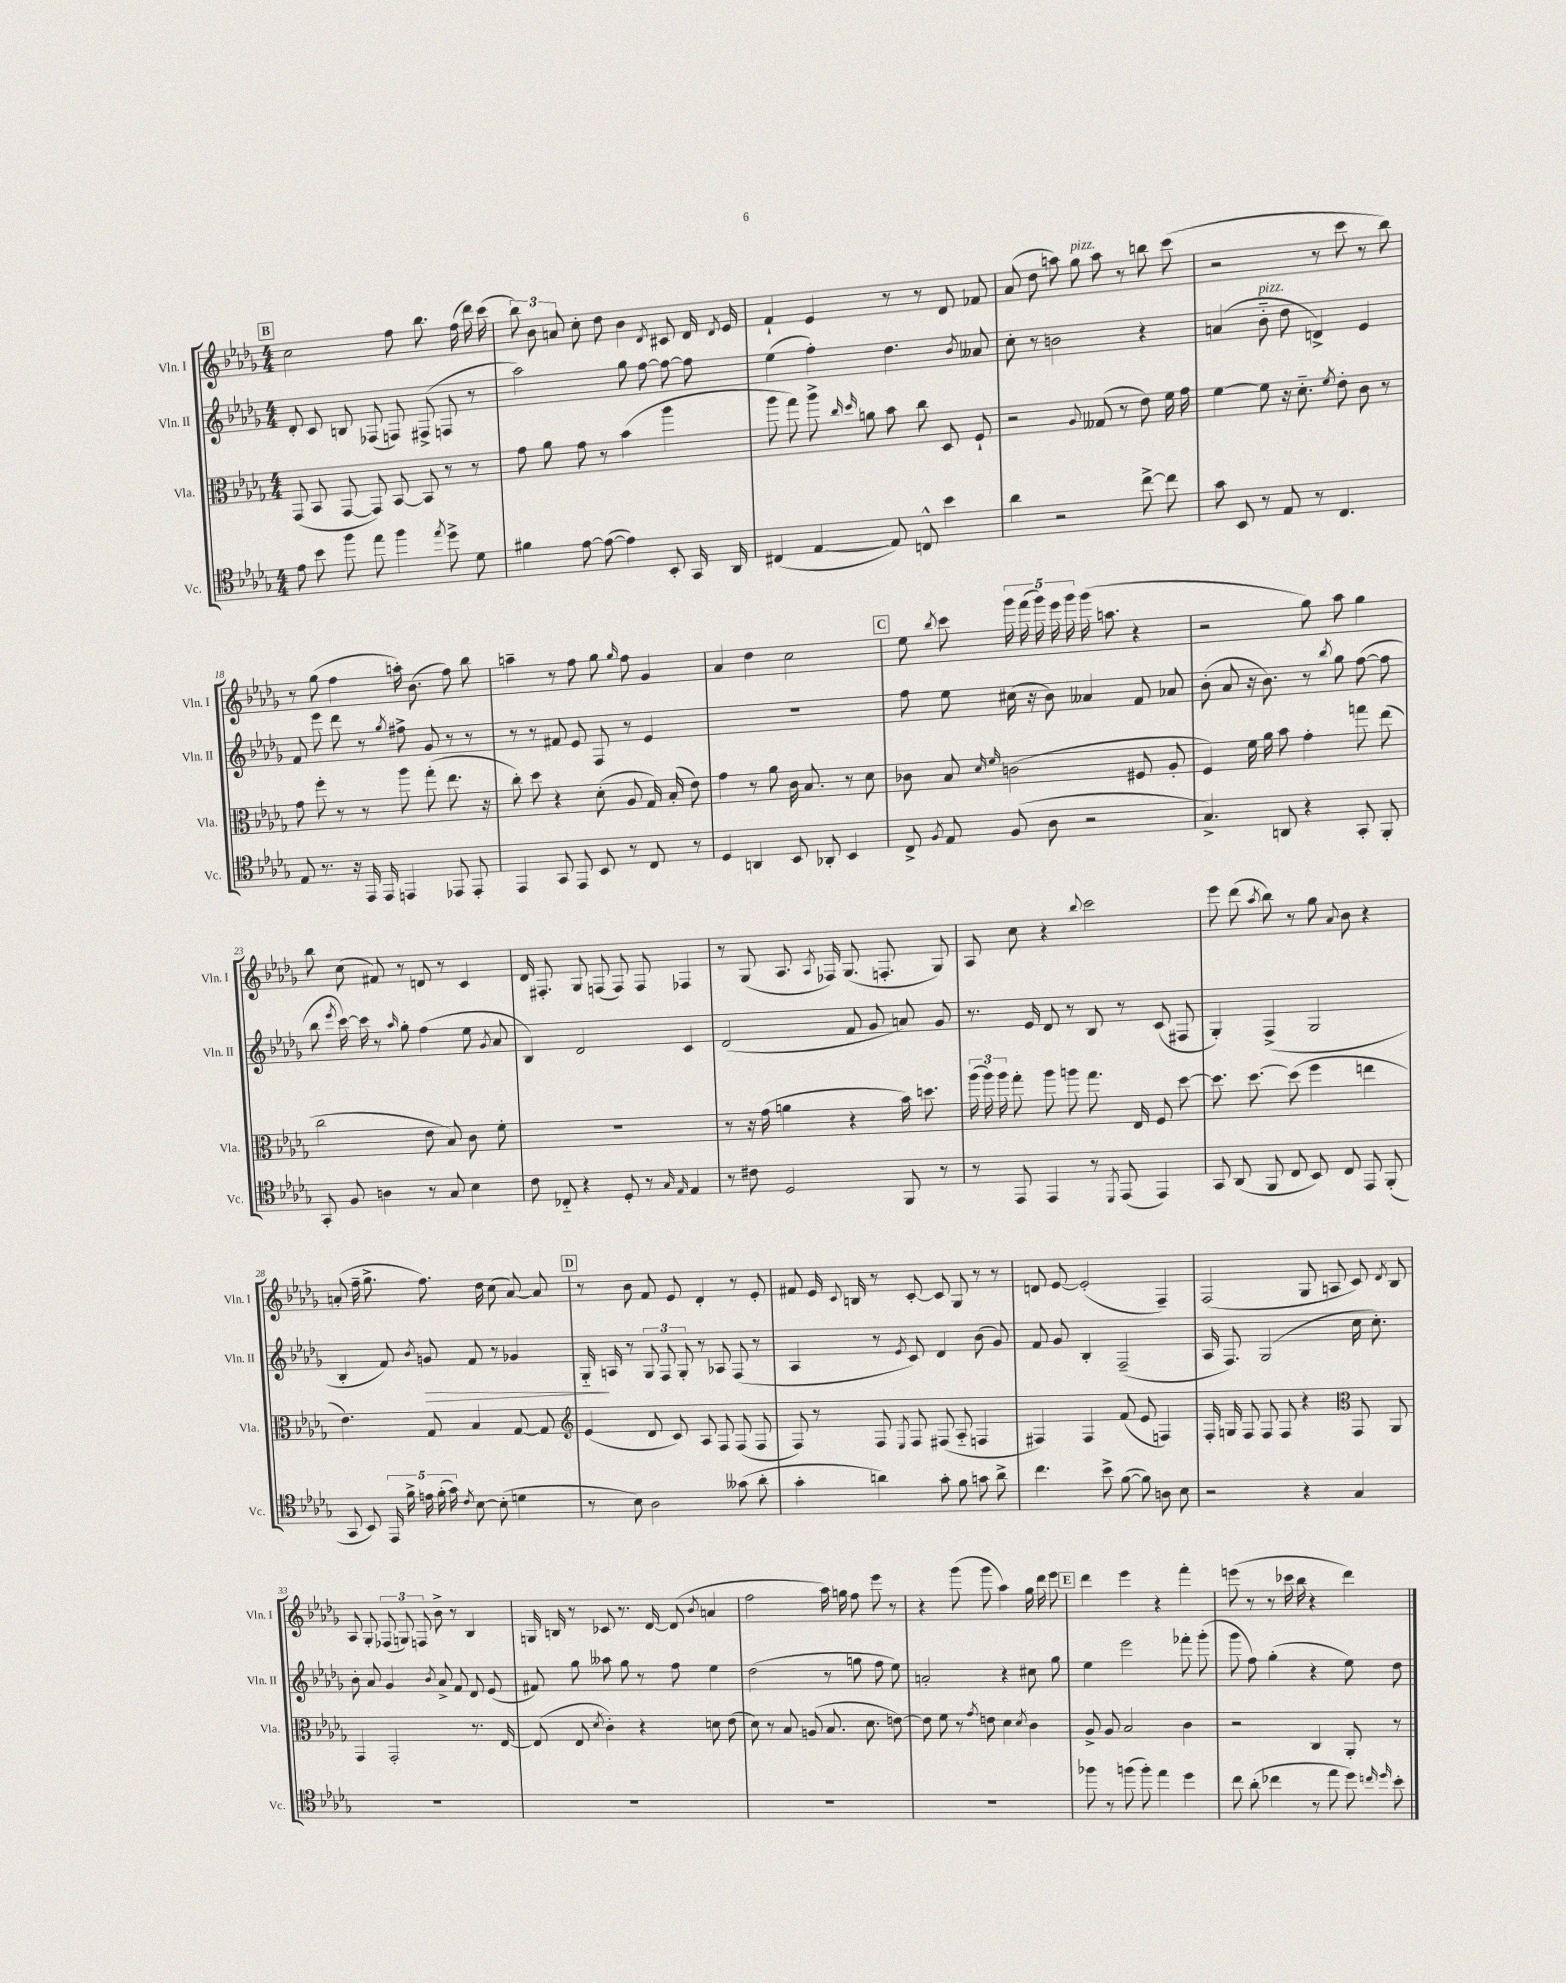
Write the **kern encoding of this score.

**kern	**kern	**kern	**dynam	**kern
*part4	*part3	*part2	*part2	*part1
*staff4	*staff3	*staff2	*staff2	*staff1
*I"Vc.	*I"Vla.	*I"Vln. II	*	*I"Vln. I
*I'Vc.	*I'Vla.	*I'Vln. II	*	*I'Vln. I
*clefC4	*clefC3	*clefG2	*	*clefG2
*k[b-e-a-d-g-]	*k[b-e-a-d-g-]	*k[b-e-a-d-g-]	*	*k[b-e-a-d-g-]
*M4/4	*M4/4	*M4/4	*	*M4/4
!!LO:REH:place=s1:t=B
=13	=13	=13	=13	=13
8e-\	(8GG-/	8d-'/	.	2cc\
8b-\	8BB-/	8c/	.	.
8ff\	[8GG-/	8Bn/	.	.
8ee-\	8GG-/])	(8F-X/	.	.
4ff\	[8BB-/	8Fn/)	.	8ff\
.	8BB-/]	(8F#X^/	.	8.bb-\
8qee-/	.	.	.	.
8dd-^\	8r	8Fn/	.	.
.	.	.	.	(16ff\
8d-\	8r	8r	.	16ddd-\)
.	.	.	.	(16ccc\
=14	=14	=14	=14	=14
4f#X\	8g-\	2aa-\)	.	12bb-\)
.	.	.	.	12b-\
.	8a-\	.	.	.
.	.	.	.	12an/
[8e-\	8g-\	.	.	8cc'\
(8e-\_	8r	.	.	8dd-\
4e-\])	(4b-\	8gg-\	.	4b-\
.	.	[8ff\	.	.
.	.	.	.	8qd-/
8BB-'/	4aa-\	8ff\_	.	8c#X/
16GG-/	.	8ff\]	.	16d-/
.	.	.	.	8qd-/
16AA-/	.	.	.	16e-/
=15	=15	=15	=15	=15
(4C#X/	8aa-\	(4ee-\	.	4f`/
.	8gg-\)	.	.	.
[4E-/	8aa-^\	4ff'\)	.	4e-/
.	16qqcc/	.	.	.
.	16qqdd-/	.	.	.
.	8an\	.	.	.
8E-/])	8b-\	4.dd-\	.	8r
8Cn^^/	8cc\	.	.	8r
4b-\	8D-/	.	.	8d-/
.	.	8qb-/	.	.
.	8F`/	8a--X/	.	8f-X/
=16	=16	=16	=16	=16
4a-\	2r	8cc'\	.	(8a-/
.	.	8r	.	8dd-\
2r	.	2bn\	.	8aan\)
!	!	!	!	!LO:TX:a:i:t=pizz.
.	.	.	.	8gg-\
.	8qqA-/	.	.	.
.	(8G--X/	.	.	8aa\
.	8r	.	.	8r
[8cc^\	8e-\)	4r	.	8bbn\
8cc\]	16f\	.	.	(8ccc\
.	16g-\	.	.	.
=17	=17	=17	=17	=17
8g-\	[4f\	(4an/	.	2r
8BB-/	.	.	.	.
!	!	!LO:TX:a:i:t=pizz.	!	!
8r	8f\]	8b-\	.	.
8E-/	16r	8dd-\	.	.
.	8.d-\	.	.	.
8r	.	4dn^/)	.	8r
.	8qf/	.	.	.
4.C/	8e-'\	.	.	8ccc\
.	8c\	4e-/	.	8r
.	8r	.	.	8bb-\)
!!LO:LB:g=z
=18	=18	=18	=18	=18
8E-/	8g-\	8f/	.	8r
8.r	8ff'\	8eee-\	.	(8gg-\
.	8r	8ddd-\	.	4ff\
16r	.	.	.	.
16EE-/	8r	8r	.	.
16EE-/	.	.	.	.
.	.	8qgg-/	.	.
4EEn/	8aa-\	8ff#X^\	.	16aan'\)
.	.	.	.	(8.b-\
.	(8gg-'\	8g-/	.	.
8EE-X/	8.ee-\	8r	.	8ff\)
8EE-'/	.	8r	.	8bb-\
.	16r	.	.	.
=19	=19	=19	=19	=19
4EE-/	8cc'\)	8r	.	4aan~\
.	8dd-\	8r	.	.
8GG-/	4r	8f#X/	.	8r
8EE-/	.	8e-/	.	8ff\
8BB-/	(8d-'\	8F/	.	8gg-\
.	.	.	.	16qqgg-/
8r	8A-/	8r	.	8ff\
8C/	16G-/)	4e-/	.	4g-/
.	(16B-'/	.	.	.
8r	8e-\)	.	.	.
=20	=20	=20	=20	=20
4D-/	4g-\	1r	.	4a-/
4AAn/	8r	.	.	4dd-\
.	8a-\	.	.	.
8BB-/	16c\	.	.	2cc\
.	8.B-/	.	.	.
8AA-X'/	.	.	.	.
4BB-/	8r	.	.	.
.	8d-\	.	.	.
!!LO:REH:place=s1:t=C
=21	=21	=21	=21	=21
8C^/	8c-X\	8ff\	.	8ee-\
8qF/	.	.	.	8qbb-/
8E-/	8B-/	8ee-\	.	8ccc\
.	16qqd-/	.	.	.
.	16qqf/	.	.	.
(8F/	(2cn\	(16cc#X\	.	20ggg-\
.	.	.	.	(20fff\
.	.	16r	.	.
.	.	.	.	20ggg-\)
8A-\	.	8b-\)	.	.
.	.	.	.	20eee-\
.	.	.	.	20ggg-\
2r	.	4a--X/	.	(16ggg-\
.	.	.	.	8.aan\
.	8F#X/	8f/	.	4r
.	8A-'/	8a-X/	.	.
=22	=22	=22	=22	=22
4.G-^/)	4F/)	(8b-'\	.	2r
.	.	8a-/	.	.
.	16f\	16r	.	.
.	16a-\	8.b-\)	.	.
8AAn/	8b-\	.	.	.
4r	4g-'\	8r	.	8gg-\)
.	.	8qbb-/	.	.
.	.	8gg-\	.	8aa-\
8GG-'/	8ggn\	([8ff\	.	4gg-\
8FF'/	(8ee-\	8ff\]	.	.
!!LO:LB:g=z
=23	=23	=23	=23	=23
8GG-'/	2cc\	8bb-\	.	8bb-\
.	.	8qeee-/	.	.
8F/	.	[16ccc\)	.	(8cc\
.	.	16ccc\]	.	.
4An\	.	8r	.	8f#X/)
.	.	16qqaa-/	.	.
.	.	8gg-'\	.	8r
8r	8e-\	(4ff\	.	8dn/
8G-/	8B-/)	.	.	8r
4B-\	8c\	8ee-\	.	4c/
.	.	8qg-/	.	.
.	8f'\	8a-/	.	.
=24	=24	=24	=24	=24
8c\	1r	4B-/)	.	16d-/
.	.	.	.	8.F#X'/
8C-X/	.	.	.	.
4r	.	2d-/	.	8G-/
.	.	.	.	(8Fn/
8D-'/	.	.	.	8F/)
8r	.	.	.	8F/
16qqG-/	.	.	.	.
16qqE-/	.	.	.	.
4E-/	.	4c/	.	4F-X/
=25	=25	=25	=25	=25
8r	8r	(2d-/	.	8r
8c#X\	16r	.	.	(8G-/
.	(16g-\	.	.	.
2D-/	4an\	.	.	8.A-/
.	.	.	.	8qA-/
.	.	.	.	16F-X/)
.	4r	8f/	.	(8.G-/
.	.	8g-/	.	.
.	.	.	.	8.Fn'/
8FF/	16b-\)	8an/)	.	.
.	8.ddn\	.	.	.
8r	.	8g-/	.	8G-/)
=26	=26	=26	=26	=26
8r	(24aa-\	8.r	.	8A-/
.	24aa-\)	.	.	.
.	24aa-\	.	.	.
8EE-/	8gg-'\	.	.	8cc\
.	.	16e-/	.	.
4EE-/	8aa-\	8d-/	.	4r
.	8aan\	8r	.	.
.	.	.	.	8qqbb-/
8r	8.gg-\	8B-/	.	2ccc\
8qDD-/	.	.	.	.
(8EE-/	.	8r	.	.
.	16E-/	.	.	.
4EE-/)	8F/	(8c/	.	.
.	[8dd-\	8F#X/	.	.
=27	=27	=27	=27	=27
8GG-/	8.dd-\]	4G-'/)	.	8eee-\
(8AA-/	.	.	.	(8ddd-\
.	[8.dd-\	.	.	.
.	.	.	.	8qaa-/
8FF/	.	(4F^/	.	8bb-\)
8C/	(8dd-\]	.	.	8r
8BB-/)	4ff\	2G-/	.	8gg-\
.	.	.	.	8qqa-/
8C/	.	.	.	8b-\
8EE-/	4een\	.	.	4r
(8FF'/	.	.	.	.
!!LO:LB:g=z
=28	=28	=28	=28	=28
8GG-/	4.e-\)	4B-'/	.	(8an'/
8BB-/)	.	.	.	16ff~\
.	.	.	.	8.gg-^\
20EE-/	.	8f/)	.	.
20f^\	.	.	.	.
20en\	.	.	.	.
.	.	8qb-/	.	.
!	!	!	!LO:HP:b	!
.	8G-/	8gn/	>	8.ff\)
(20f'\	.	.	.	.
20g-\)	.	.	.	.
8qc/	.	.	.	.
[8B-\	4B-/	8f/	.	.
.	.	.	.	16dd-\
(8B-'\]	.	8r	.	(8cc\
4dn\	[8G-/	4g-X/	.	[8a/)
.	8G-/]	.	.	8a/]
!!LO:REH:place=s1:t=D
=29	=29	=29	=29	=29
*	*clefG2	*	*	*
8r	(4e-/	16G-/	.	8r
.	.	16An/	]	.
8B-\)	.	8r	.	8b-\
2A-\	8d-/	12G-/	.	8f/
.	.	12F/	.	.
.	8c/)	.	.	8e-/
.	.	12G-'/	.	.
.	8A-/	8r	.	4d-'/
.	8F/	8A-X/	.	.
(8g--X\	(8F/	(8F/	.	8r
8a-'\	8F/	8r	.	8e-'/
=30	=30	=30	=30	=30
4g-'\	8F/)	4A-/	.	8f#X/
.	8r	.	.	16e-/
.	.	.	.	8qqc/
.	.	.	.	16Bn/
4an\)	8F/	8r	.	8r
.	8qE-/	8qe-/	.	.
.	8F/	8c/)	.	[8c'/
8g-'\	(8F#X/	4d-/	.	8c/]
8f\	8A-/	.	.	8G-/
8gn\	4Fn/	(8b-\	.	8r
8a^\	.	8g-/)	.	8r
=31	=31	=31	=31	=31
4.cc\	4F#X/)	8f/	.	8dn/
.	.	8g-/	.	[8e-/
.	4F#/	4B-'/	.	(2e-'/]
8b-^\	.	.	.	.
([8f\	(8f/	(2F~/	.	.
8f\])	8e-/	.	.	.
8An\	4Fn/)	.	.	4F~/)
8B-\	.	.	.	.
=32	=32	=32	=32	=32
2r	16F'/	16A-/	.	(2F/
.	16Gn/	8.F/)	.	.
.	8F/	.	.	.
.	8F/	(2G-/	.	.
.	8F/	.	.	.
4r	4r	.	.	8G-/
.	.	.	.	8An/
*	*clefC3	*	*	*
4G-/	8GG-/	16cc\	.	8c/)
.	.	8.cc'\)	.	.
.	.	.	.	8qd-/
.	8AA-/	.	.	8B-/
!!LO:LB:g=z
=33	=33	=33	=33	=33
1r	4GG-/	8b-'\	.	8A-/
.	.	8a-/	.	8G-'/
.	2GG-'/	4g-/	.	(12F-X/
.	.	.	.	12Gn/)
.	.	.	.	12Fn/
.	.	8qb-/	.	.
.	.	8a-^/	.	8b-^\
.	.	8f/	.	8r
.	8.r	8d-/	.	4B-/
.	.	(8e-/	.	.
.	[16E-/	.	.	.
=34	=34	=34	=34	=34
1r	(8E-/]	8f#X/)	.	16Gn/
.	.	.	.	16Bn/
.	8E-/	8gg-\	.	8r
.	8qd-/	.	.	.
.	4c'\)	8aa--X\	.	8c-X/
.	.	8gg-\	.	8.r
.	4r	8r	.	.
.	.	.	.	[16d-/
.	.	8ff\	.	(8d-/]
.	.	.	.	8qb-/
.	8dn\	4ee-\	.	4an/
.	(8e-\	.	.	.
=35	=35	=35	=35	=35
1r	8d-\)	(2dd-\	.	2ff\
.	8r	.	.	.
.	8B-/	.	.	.
.	(8An/	.	.	.
.	8.B-/	8r	.	16aa-\)
.	.	.	.	16ggn\
.	.	8ggn\	.	8ff\
.	8.d-\	.	.	.
.	.	8ff\	.	8eee-\
.	[8en\)	8ee-\)	.	8r
=36	=36	=36	=36	=36
1r	8e\]	2an'/	.	4r
.	8f\	.	.	.
.	8r	.	.	(8ggg-\
.	8qg-/	.	.	.
.	8en\	.	.	8ggg-\
.	4d-\	4r	.	4aa-\)
.	8qd-/	.	.	.
.	4c\	8cc#X\	.	16gg-\
.	.	.	.	16ddd-\
.	.	8gg-\	.	8eee-\
!!LO:REH:place=s1:t=E
=37	=37	=37	=37	=37
8ff-X\	8A-^/	4ee-\	.	4ddd-\
8r	8A-/	.	.	.
(8ffn\	2B-/	2eee-\	.	4eee-\
8ff'\)	.	.	.	.
4ee-\	.	.	.	4r
4dd-\	4c\	8fff-X'\	.	4fff'\
.	.	(8ggg-'\	.	.
=38	=38	=38	=38	=38
8cc\	2r	8ggg-\	.	(8eeen\
(8a-'\	.	8ff\)	.	8r
4cc-X\	.	(4gg-'\	.	8r
.	.	.	.	16ccc-X\
.	.	.	.	16bb-\
8r	4C/	4r	.	4r
8ee-\	.	.	.	.
8dd-\)	8AA-'/	8ee-\)	.	4ddd-\)
16qqccn/	.	.	.	.
16qqdd-/	.	.	.	.
8b-'\	8r	8dd-\	.	.
==	==	==	==	==
*-	*-	*-	*-	*-
